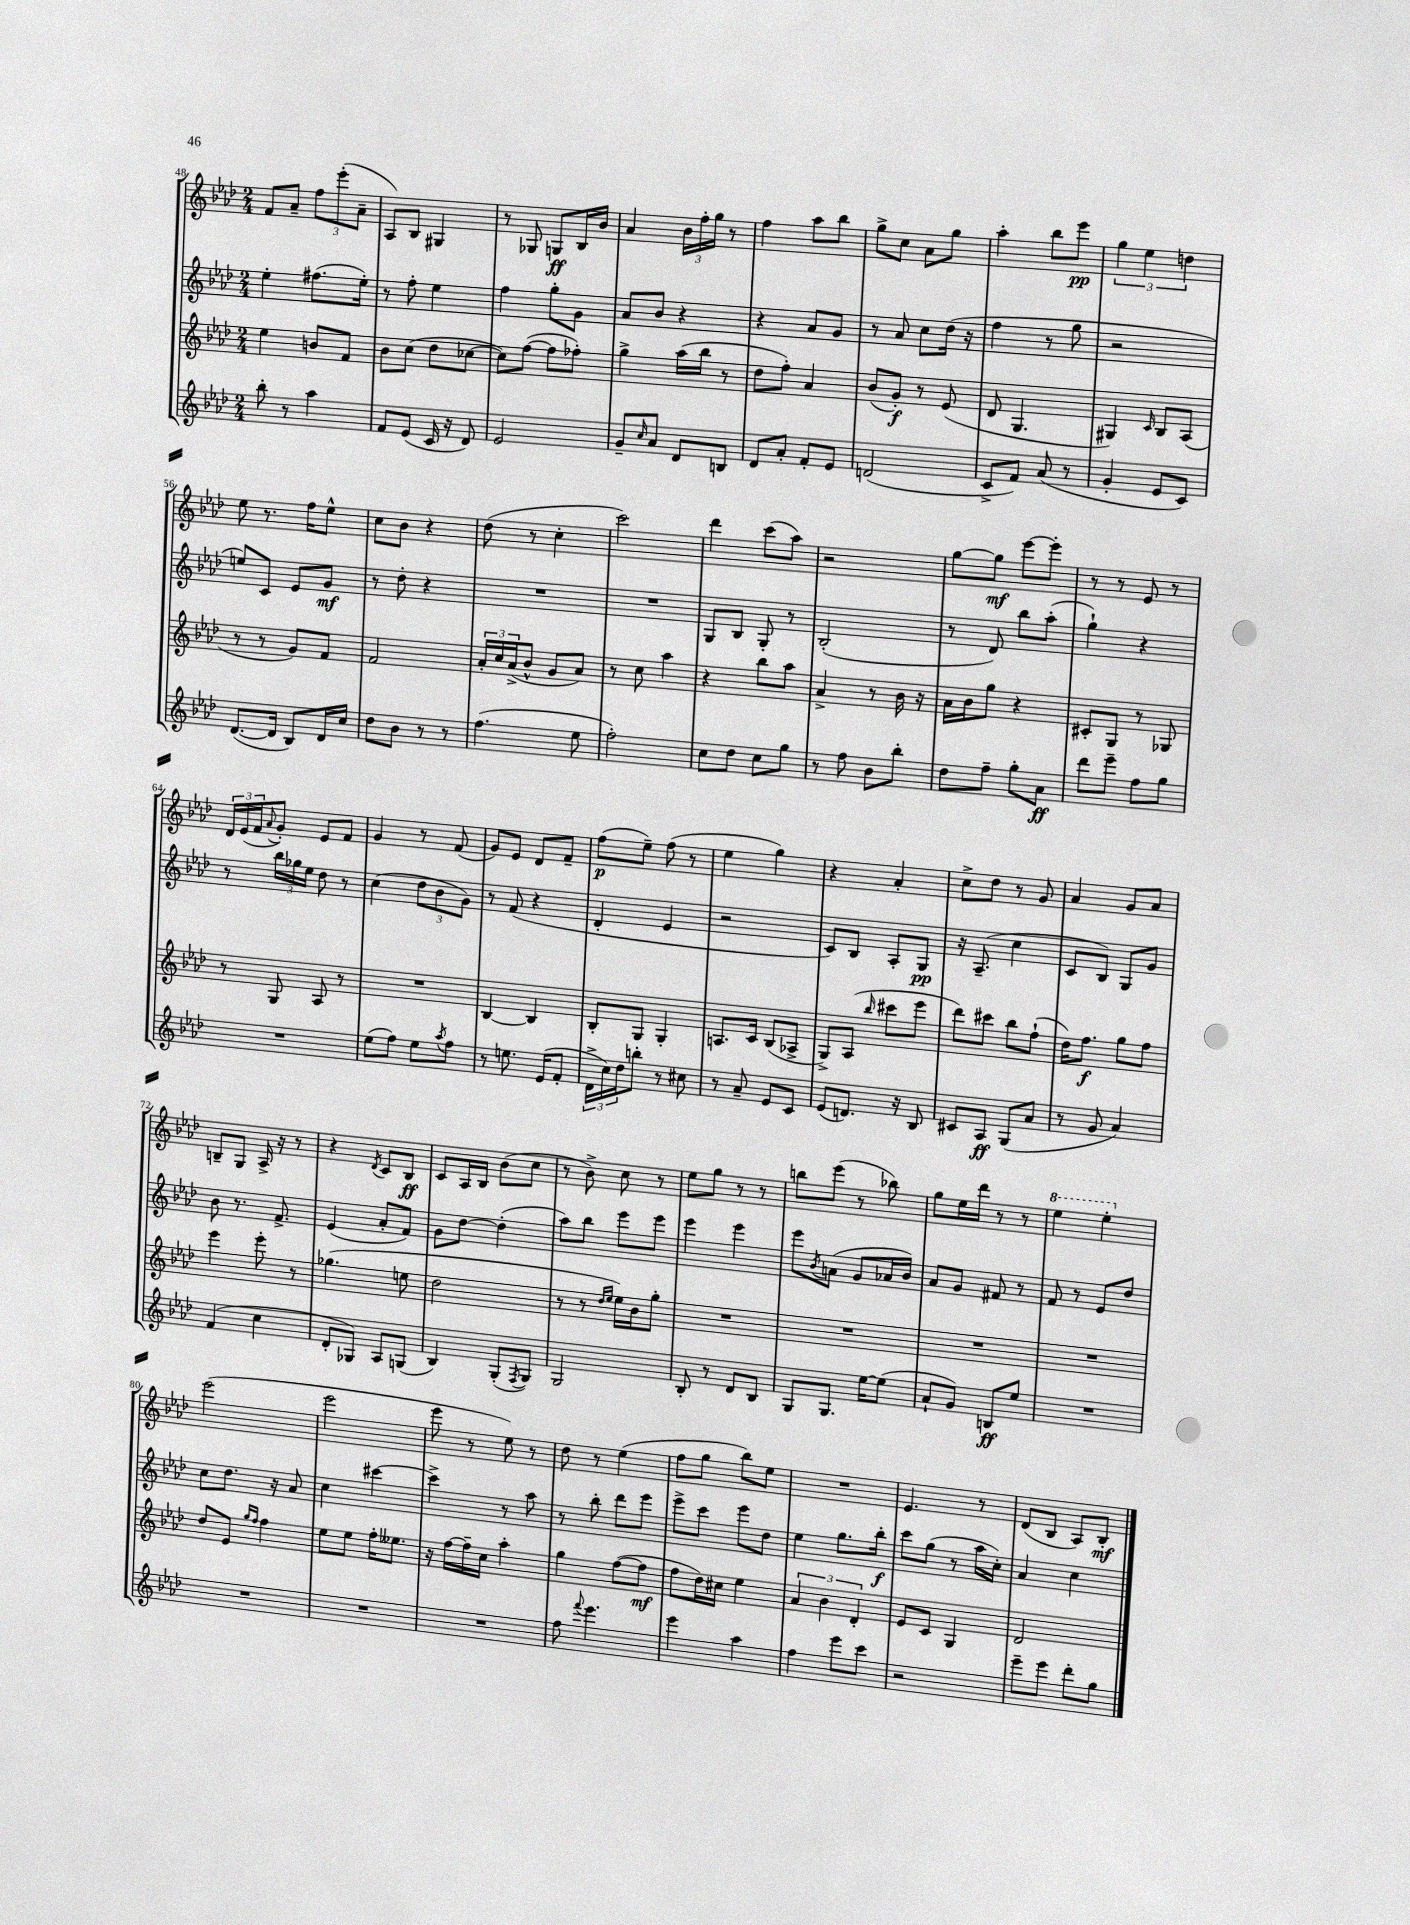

**kern	**kern	**kern	**kern
*staff4	*staff3	*staff2	*staff1
*clefG2	*clefG2	*clefG2	*clefG2
*k[b-e-a-d-]	*k[b-e-a-d-]	*k[b-e-a-d-]	*k[b-e-a-d-]
*M2/4	*M2/4	*M2/4	*M2/4
8bb-'	4ee-	4ee-'	8f
8r	.	.	8a-~
4aa-	8b	(8.ff#	12ff
.	.	.	(12eee-'
.	8f	.	.
.	.	.	12a-~
.	.	16ee-')	.
=	=	=	=
8f	8b-	8r	8A-)
(8e-	(8cc	8ff'	8B-
16c	8dd-	4ee-	4G#
16r	.	.	.
8d-)	[8cc-	.	.
=	=	=	=
2e-	8cc-])	4ff	8r
.	([8ff	.	8G-
.	8ff]	8gg'	8G
.	8ff-')	8g	16B-
.	.	.	16b-
=	=	=	=
8g~	4gg^	8a-	4a-
16qqcc	.	.	.
8a-	.	8b-	.
8d-	(16aa-	4r	24b-
.	.	.	24ff'
.	16bb-	.	.
.	.	.	24gg
8B	8r	.	8r
=	=	=	=
8d-	8dd-	4r	4ff
8a-'	8ff')	.	.
8f'	4a-	8a-	8aa-
8e-	.	8g	8bb-
=	=	=	=
(2d	(8b-	8r	8gg^
.	8g')	8a-	8cc
.	8r	8cc	8a-
.	(8e-	(16dd-	8gg
.	.	16r	.
=	=	=	=
8c^	8d-	4ff	4aa-'
8f)	4.G	.	.
(8a-	.	8r	8bb-
8r	.	8gg	8eee-
=	=	=	=
4g'	4G#)	2r	6gg
.	.	.	6ee-
.	16qqc	.	.
8e-	8B-	.	.
.	.	.	6dd
8c)	(8A-	.	.
=	=	=	=
([8.d-	8r	8ee)	8ee-
.	8r	8c	8.r
16d-]	.	.	.
8B-)	8g)	8e-	.
.	.	.	16ff
16d-	8f	8g	8ee-^^
16cc	.	.	.
=	=	=	=
8dd-	2f	8r	8cc
8b-	.	8dd-'	8b-
8r	.	4r	4r
8r	.	.	.
=	=	=	=
(4.ff	24a-'	2r	(8dd-
.	24cc	.	.
.	(24a-^	.	.
.	8b-^^	.	8r
.	8g	.	4cc'
8ee-	8a-)	.	.
=	=	=	=
2ff')	8r	2r	2ccc)
.	8cc	.	.
.	4aa-	.	.
=	=	=	=
8cc	4r	8G	4ddd-
8dd-	.	8B-	.
8cc	8bb-	8G'	(8ccc
8gg	8aa-	8r	8aa-)
=	=	=	=
8r	4a-^	(2B-'	2r
8ff	.	.	.
8b-	8r	.	.
8bb-'	16b-	.	.
.	16r	.	.
=	=	=	=
8dd-	16a-	8r	[8gg
.	16b-	.	.
8ff~	8gg	8d-)	8gg]
8gg'	4r	8bb-	[8eee-
8a-	.	(8aa-'	8eee-']
=	=	=	=
8ddd-	8c#'	4gg`)	8r
8eee-~	8G	.	8r
8ff	8r	4r	8e-
8gg	8G-	.	8r
=	=	=	=
2r	8r	8r	24d-
.	.	.	(24e-
.	.	.	24f
.	.	.	8qqa-
.	8G	24bb-	8g')
.	.	24gg-	.
.	.	24ee-	.
.	8A-	8dd-	8e-
.	8r	8r	8f
=	=	=	=
(8ee-	2r	(4cc	4g
8ff)	.	.	.
8ee-	.	12dd-	8r
.	.	12b-	.
8qaa-	.	.	.
8ff	.	.	(8f
.	.	12g)	.
=	=	=	=
8r	[4B-	8r	8g)
8.ee	.	(8f	8e-
.	4B-]	4r	8d-
(16e-	.	.	.
8f'	.	.	8f~
=	=	=	=
24d-^	8B-'	4d-'	(8ff
24cc)	.	.	.
24dd-	.	.	.
8bb'	8G	.	8ee-~)
8r	4G'	4e-	(8ff
8cc#	.	.	8r
=	=	=	=
8r	8.A	2r	4ee-
8a-~	.	.	.
.	16c	.	.
8e-	(8B-	.	4gg)
8c	8A-^	.	.
=	=	=	=
(8e-	8G^)	8c)	4r
8.d)	(8A-	8B-	.
.	16qqbb-	.	.
.	8ccc#	8A-'	4a-'
16r	.	.	.
8B-	8eee-	8G	.
=	=	=	=
8c#	8ddd-)	16r	8cc^
.	.	(8.A-~	.
8A-	8ccc#	.	8dd-
(8G	8bb-	4cc	8r
8a-	(8ff`	.	8g
=	=	=	=
8r	16dd-)	8c	4a-
.	8.ff	.	.
8g	.	8B-)	.
4a-)	8gg	8G	8g
.	8ff	8g	8a-
=	=	=	=
(4f	4eee-	8b-	8B~
.	.	8.r	8G
4cc	8eee-'	.	16A-^
.	.	8.f^	16r
.	8r	.	8r
=	=	=	=
8d-'	(4.gg-	(4e-	4r
8G-)	.	.	.
.	.	.	8qd-
8A-	.	8a-'	8c
(8G	8ee	8f)	8B-
=	=	=	=
4B-)	2dd-	8g	8c
.	.	[8dd-	16A-
.	.	.	16B-
(8G'	.	(4dd-']	(8b-
8qF	.	.	.
8G)	.	.	8cc
=	=	=	=
2G	8r	8aa-)	8r
.	8r	8bb-	8b-^)
.	16qqdd-	.	.
.	16qqee-	.	.
.	16ee-)	8eee-	8cc
.	16b-	.	.
.	8gg'	8eee-	8r
=	=	=	=
8B-'	2r	4eee-	8ee-
8r	.	.	8gg
8d-	.	4eee-	8r
8B-	.	.	8r
=	=	=	=
8G	2r	8eee-	8bb
.	.	8qb-	.
8.G	.	(8a	(8eee-
.	.	8g	8r
[16ee-	.	.	.
(8ee-]	.	16a-	8bb-)
.	.	16b-)	.
=	=	=	=
8a-`	2r	8a-	8gg
8g)	.	8g	16ee-
.	.	.	16ddd-
8B	.	8f#	8r
8ee-	.	8r	8r
=	=	=	=
2r	2r	8f	4eee-
.	.	8r	.
.	.	8e-	4eee-'
.	.	8dd-	.
=	=	=	=
2r	8dd-	8cc	(2eee-
.	8e-	8.dd-	.
.	16qqgg	.	.
.	16qqff	.	.
.	4ff	.	.
.	.	16r	.
.	.	8a-	.
=	=	=	=
2r	8ee-	4cc	2eee-
.	8ee-	.	.
.	16ff'	[4ccc#	.
.	8.ee--	.	.
=	=	=	=
2r	16r	4ccc#^]	8eee-
.	[16ff	.	.
.	16ff~]	.	8r
.	16cc	.	.
.	4aa-'	8r	8ee-)
.	.	8aa-	8r
=	=	=	=
8ff	4gg	8r	8dd-
8qqfff	.	.	.
4.eee-	.	8bb-'	8r
.	([8ff	8ddd-	(4ee-
.	8ff]	8eee-	.
=	=	=	=
4eee-	8ff	8eee-^	8ff
.	16dd-)	8ccc	8gg
.	16cc#	.	.
4aa-	4ee-	8eee-	8bb-)
.	.	8dd-	8ee-
=	=	=	=
4ff	6a-	4ee-	2r
.	6b-	.	.
8eee-	.	8.gg	.
.	6d-'	.	.
8ccc	.	.	.
.	.	16bb-'	.
=	=	=	=
2r	8e-	8ccc	4.e-
.	8c	(8gg	.
.	4G	8r	.
.	.	16aa-	8r
.	.	16cc')	.
=	=	=	=
8eee-~	2d-	4a-	(8d-
8eee-	.	.	8B-
8ddd-'	.	4cc	8A-)
8gg	.	.	8B-'
==	==	==	==
*-	*-	*-	*-
